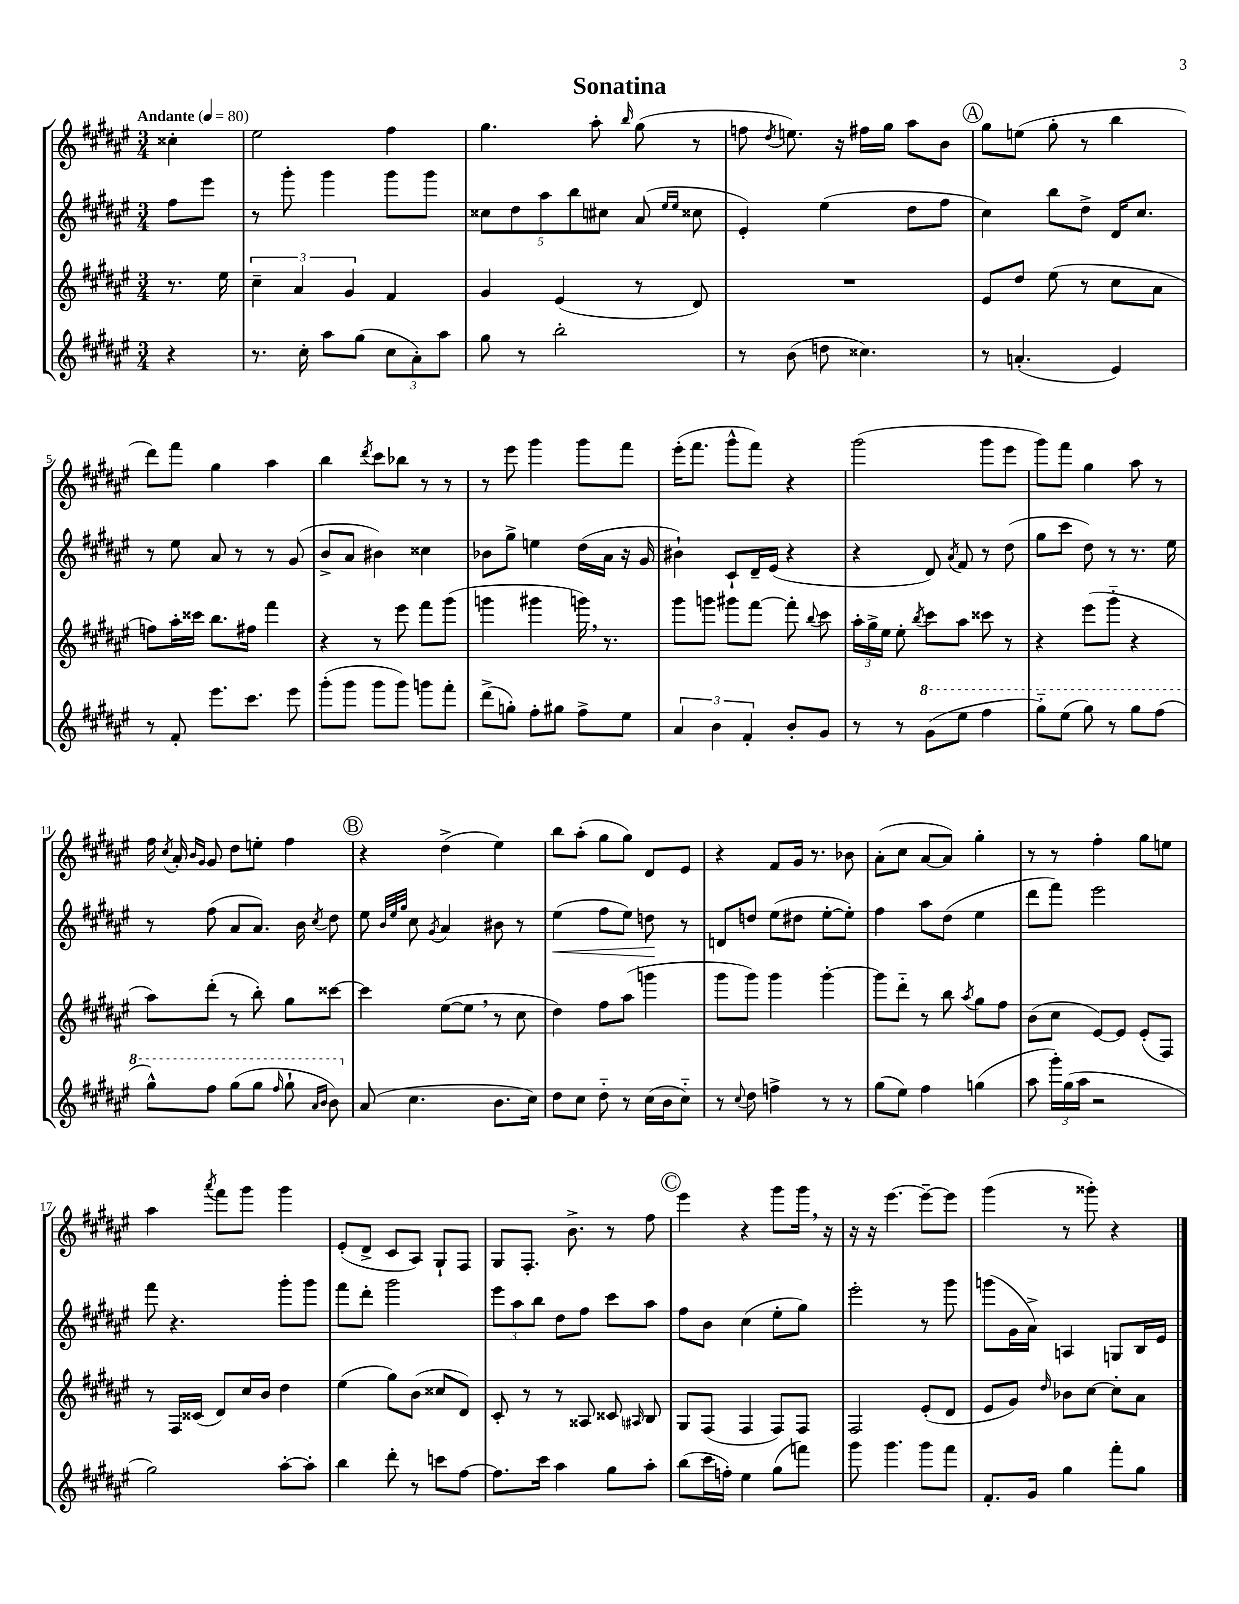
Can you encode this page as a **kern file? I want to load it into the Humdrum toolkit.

**kern	**kern	**kern	**kern
*staff4	*staff3	*staff2	*staff1
*clefG2	*clefG2	*clefG2	*clefG2
*k[f#c#g#d#a#e#]	*k[f#c#g#d#a#e#]	*k[f#c#g#d#a#e#]	*k[f#c#g#d#a#e#]
*M3/4	*M3/4	*M3/4	*M3/4
*MM80	*MM80	*MM80	*MM80
4r	8.r	8ff#	4cc##'
.	.	8eee#	.
.	16ee#	.	.
=	=	=	=
8.r	6cc#~	8r	2ee#
.	.	8ggg#'	.
.	6a#	.	.
16cc#'	.	.	.
8aa#	.	4ggg#	.
.	6g#	.	.
(8gg#	.	.	.
12cc#	4f#	8ggg#	4ff#
12a#')	.	.	.
.	.	8ggg#	.
12aa#	.	.	.
=	=	=	=
8gg#	4g#	10cc##	4.gg#
.	.	10dd#	.
8r	.	.	.
.	.	10aa#	.
2bb'	(4e#	.	.
.	.	10bb	.
.	.	.	8aa#'
.	.	10cc#	.
.	.	.	16qqbb
.	8r	(8a#	(8gg#
.	.	16qqee#	.
.	.	16qqee#	.
.	8d#)	8cc##	8r
=	=	=	=
8r	2.r	4e#')	8ff
.	.	.	8qdd#
(8b	.	.	8.ee)
8dd	.	(4ee#	.
.	.	.	16r
4.cc##)	.	.	16ff#
.	.	.	16gg#
.	.	8dd#	8aa#
.	.	8ff#	8b
=	=	=	=
8r	8e#	4cc#)	8gg#
(4.a'	8dd#	.	(8ee
.	(8ee#	8bb	8gg#'
.	8r	8dd#^	8r
4e#)	8cc#	16d#	4bb
.	.	8.cc#	.
.	8a#	.	.
=	=	=	=
8r	8ff)	8r	8ddd#)
8f#'	16aa#'	8ee#	8fff#
.	16ccc##	.	.
8.eee#	8.bb	8a#	4gg#
.	.	8r	.
8.ccc#	16ff#	.	.
.	4fff#	8r	4aa#
8eee#	.	(8g#	.
=	=	=	=
(8ggg#'	4r	8b^	4bb
8ggg#	.	8a#	.
.	.	.	8qddd#
8ggg#	8r	4b#)	8ccc#
8ggg#)	8eee#	.	8bb-
8ggg	8fff#	4cc##	8r
8fff#'	(8ggg#	.	8r
=	=	=	=
(8ddd#^	4ggg	8b-	8r
8gg')	.	8gg#^	8eee#
8ff#'	4ggg#	4ee	4ggg#
8gg#	.	.	.
8ff#^	16ggg)	(16dd#	8ggg#
.	8.r	16a#	.
8ee#	.	16r	8fff#
.	.	16g#	.
=	=	=	=
6a#	8ggg#	4b#`)	(16eee#'
.	.	.	8.fff#
.	8ggg	.	.
6b	.	.	.
.	8ggg#	8c#`	8ggg#^^
6f#'	.	.	.
.	[8fff#	16d#~	8fff#)
.	.	(16e#	.
8b'	8fff#']	4r	4r
.	8qqbb	.	.
8g#	8ccc#	.	.
=	=	=	=
8r	24aa#'	4r	(2ggg#
.	24gg#^	.	.
.	24ee#	.	.
8r	8ee#'	.	.
.	8qbb	.	.
(8gg#	8ccc#	8d#)	.
.	.	8qa#	.
8eee#	8aa#	8f#	.
4fff#	8ccc##	8r	8ggg#
.	8r	(8dd#	8eee#
=	=	=	=
8ggg#'~)	4r	8gg#	8ggg#)
(8eee#	.	8ccc#	8fff#
8ggg#)	(8eee#	8dd#)	4gg#
8r	8ggg#'~	8r	.
8ggg#	4r	8.r	8aa#
(8fff#	.	.	8r
.	.	16ee#	.
=	=	=	=
8ggg#^^)	8aa#)	8r	16ff#
.	.	.	8qcc#
.	.	.	16a#'
.	.	.	16qqb
.	.	.	16qqg#
8fff#	(8ddd#'	(8ff#	8g#
(8ggg#	8r	8a#	8dd#
8ggg#	8bb')	8.a#)	8ee'
16qqfff#	.	.	.
8ggg#`	8gg#	.	4ff#
.	.	16b	.
16qqaa#	.	.	.
16qqbb	.	8qcc#	.
8bb)	[8ccc##	8dd#	.
=	=	=	=
(8a#	4ccc##]	8ee#	4r
.	.	32qqb	.
.	.	32qqee#	.
.	.	32qqgg#	.
4.cc#	.	8cc#	.
.	.	8qg#	.
.	([8ee#	4a#	(4dd#^
.	8ee#]	.	.
8.b	8r	8b#	4ee#)
.	8cc#	8r	.
16cc#)	.	.	.
=	=	=	=
8dd#	4dd#)	(4ee#	8bb
8cc#	.	.	(8aa#'
8dd#'~	8ff#	8ff#	8gg#
8r	(8aa#	8ee#)	8gg#)
(16cc#	4ggg	8dd	8d#
16b	.	.	.
8cc#'~)	.	8r	8e#
=	=	=	=
8r	8ggg#	8d	4r
8qqcc#	.	.	.
8dd#	8ggg#)	8dd	.
4ff^	4ggg#	(8ee#	8f#
.	.	8dd#	16g#
.	.	.	8.r
8r	[4ggg#'	[8ee#'	.
8r	.	8ee#'])	8b-
=	=	=	=
(8gg#	8ggg#]	4ff#	(8a#'
8ee#)	8ddd#'~	.	8cc#
4ff#	8r	8aa#	[8a#
.	8bb	(8dd#	8a#])
.	8qaa#	.	.
(4gg	8gg#	4ee#	4gg#'
.	8ff#	.	.
=	=	=	=
8aa#	(8b	8ddd#	8r
24ggg#')	8cc#	8fff#)	8r
(24gg#	.	.	.
24aa#	.	.	.
2r	[8e#)	2eee#	4ff#'
.	8e#]	.	.
.	(8e#'	.	8gg#
.	8F#)	.	8ee
=	=	=	=
2gg#)	8r	8fff#	4aa#
.	16F#	4.r	.
.	(16c##	.	.
.	.	.	8qaaa#
.	8d#)	.	8fff#
.	16cc#	.	8ggg#
.	16b	.	.
[8aa#'	4dd#	8ggg#'	4ggg#
8aa#']	.	8ggg#	.
=	=	=	=
4bb	(4ee#	8fff#	(8e#'
.	.	8ddd#'	8d#^
8ddd#'	8gg#)	2ggg#	8c#
8r	(8b	.	8A#)
8ccc	8cc##	.	8G#`
[8ff#	8d#)	.	8F#
=	=	=	=
8.ff#]	8c#'	12eee#	8G#
.	.	12aa#	.
.	8r	.	8.F#'
.	.	12bb	.
16ccc#	.	.	.
4aa#	8r	8dd#	.
.	.	.	8.b^
.	8A##	8ff#	.
8gg#	8c##	8ccc#	8r
.	16qqA#	.	.
8aa#'	8B	8aa#	8ff#
=	=	=	=
(8bb	8G#	8ff#	4eee#
16ccc#	(8F#	8b	.
16ff')	.	.	.
4ee#	4F#	(4cc#	4r
(8gg#	8F#)	8ee#'	8ggg#
8fff)	8F#	8gg#)	16ggg#
.	.	.	16r
=	=	=	=
8ggg#	2F#	2eee#'	16r
.	.	.	16r
4.ggg#	.	.	[4.eee#
8ggg#	(8e#'	8r	8eee#~_
8fff#	8d#	8ggg#	8eee#]
=	=	=	=
8.f#'	8e#	(8ggg	(4ggg#
.	8g#)	16g#	.
16g#	.	16a#^)	.
.	16qqdd#	.	.
4gg#	8b-	4A	8r
.	[8cc#	.	8ggg##')
8fff#'	8cc#']	8G	4r
8gg#	8a#	16B	.
.	.	16e#	.
==	==	==	==
*-	*-	*-	*-
